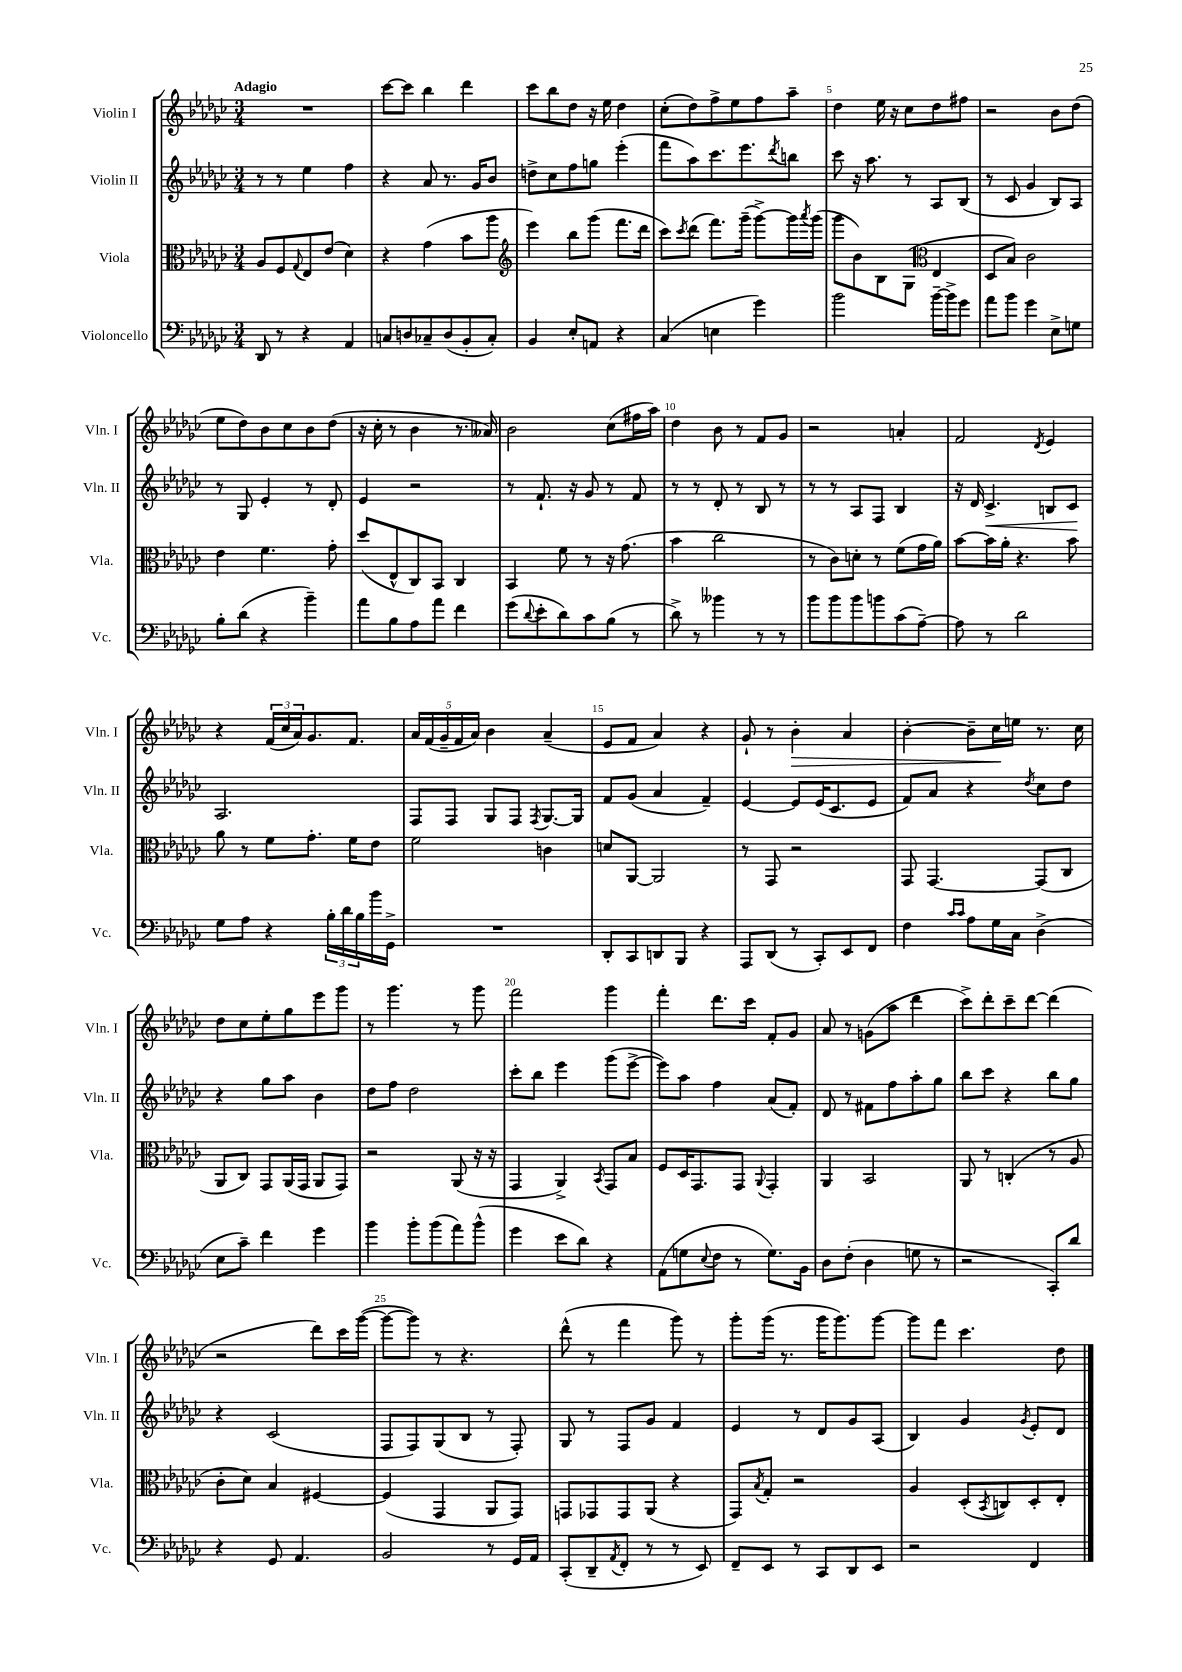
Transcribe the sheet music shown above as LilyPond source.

<<
\new StaffGroup <<
\new Staff = "s0" \with { instrumentName = "Violin I" shortInstrumentName = "Vln. I" } {
    \clef treble \key ges \major \numericTimeSignature \time 3/4 \tempo "Adagio"
    R2. |
    ces'''8~ ces'''8 bes''4 des'''4 |
    ces'''8 bes''8 des''8 r16 ees''16 des''4 |
    ces''8-.( des''8) f''8-> ees''8 f''8 aes''8-- |
    des''4 ees''16 r16 ces''8 des''8 fis''8 |
    r2 bes'8 des''8( |
    ees''8 des''8) bes'8 ces''8 bes'8 des''8( |
    r16 ces''16-. r8 bes'4 r8. aeses'16) |
    bes'2 ces''8( fis''16 aes''16) |
    des''4 bes'8 r8 f'8 ges'8 |
    r2 a'4-. |
    f'2 \acciaccatura { des'8 } ees'4 |
    r4 \tuplet 3/2 { f'16( ces''16 aes'16) } ges'8. f'8. |
    \tuplet 5/4 { aes'16 f'16( ges'16-- f'16 aes'16) } bes'4 aes'4--( |
    ees'8 f'8 aes'4) r4 |
    ges'8-! r8 bes'4-.\> aes'4 |
    bes'4~-. bes'8-- ces''16\! e''16 r8. ces''16 |
    des''8 ces''8 ees''8-. ges''8 ees'''8 ges'''8 |
    r8 ges'''4. r8 ges'''8 |
    f'''2 ges'''4 |
    f'''4-. des'''8. ces'''16 f'8-. ges'8 |
    aes'8 r8 g'8( aes''8 des'''4 |
    ces'''8->) des'''8-. ces'''8-- des'''8~ des'''4( |
    r2 des'''8) ces'''16 ges'''16~( |
    ges'''8~ ges'''8) r8 r4. |
    des'''8-^( r8 f'''4 ges'''8) r8 |
    ges'''8-. ges'''16( r8. ges'''16 ges'''8.) ges'''8~ |
    ges'''8 f'''8 ces'''4. des''8 \bar "|." |
}
\new Staff = "s1" \with { instrumentName = "Violin II" shortInstrumentName = "Vln. II" } {
    \clef treble \key ges \major \numericTimeSignature \time 3/4
    r8 r8 ees''4 f''4 |
    r4 aes'8 r8. ges'16 bes'8 |
    d''8-> ces''8 f''8 g''8 ees'''4-.( |
    f'''8 aes''8) ces'''8. ees'''8. \acciaccatura { des'''8 } b''8 |
    ces'''8 r16 aes''8. r8 aes8 bes8( |
    r8 ces'8 ges'4 bes8) aes8 |
    r8 ges8 ees'4-. r8 des'8-. |
    ees'4 r2 |
    r8 f'8.-! r16 ges'8 r8 f'8 |
    r8 r8 des'8-. r8 bes8 r8 |
    r8 r8 aes8 f8 bes4 |
    r16 des'16 ces'4.->\< b8 ces'8\! |
    aes2. |
    f8 f8 ges8 f8 \acciaccatura { f8 } ges8.~ ges16 |
    f'8 ges'8( aes'4 f'4--) |
    ees'4~ ees'8 ees'16( ces'8. ees'8 |
    f'8) aes'8 r4 \acciaccatura { des''8 } ces''8 des''8 |
    r4 ges''8 aes''8 bes'4 |
    des''8 f''8 des''2 |
    ces'''8-. bes''8 ees'''4 ges'''8( ees'''8~-> |
    ees'''8) aes''8 f''4 aes'8( f'8-.) |
    des'8 r8 fis'8 f''8 aes''8-. ges''8 |
    bes''8 ces'''8 r4 bes''8 ges''8 |
    r4 ces'2( |
    f8 f8) ges8( bes8 r8 f8-.) |
    ges8 r8 f8 ges'8 f'4 |
    ees'4 r8 des'8 ges'8 aes8( |
    bes4) ges'4 \acciaccatura { ges'8 } ees'8-. des'8 \bar "|." |
}
\new Staff = "s2" \with { instrumentName = "Viola" shortInstrumentName = "Vla." } {
    \clef alto \key ges \major \numericTimeSignature \time 3/4
    aes8 f8 \appoggiatura { ges8 } ees8 ees'8( des'4) |
    r4 ges'4( bes'8 aes''8 |
    \clef treble ees'''4) bes''8 ges'''8( f'''8. des'''16 |
    ces'''8) \acciaccatura { ces'''8 } des'''8( f'''8.) ges'''16--( ges'''8~->) ges'''16 \acciaccatura { aes'''8 } ges'''16( |
    ges'''8 bes'8) bes8 ges8( \clef alto ees4 |
    des8 bes8) ces'2 |
    ees'4 f'4. ges'8-. |
    des''8( ees8-^ ces8) bes,8 ces4 |
    bes,4 f'8 r8 r16 ges'8.( |
    bes'4 ces''2 |
    r8 ces'8) d'8-. r8 f'8( ges'16 aes'16) |
    bes'8~ bes'16 aes'16-. r4. bes'8 |
    aes'8 r8 f'8 ges'8.-. f'16 ees'8 |
    f'2 c'4 |
    d'8 aes,8~ aes,2 |
    r8 ges,8 r2 |
    ges,8 ges,4.~ ges,8( ces8 |
    aes,8 ces8) ges,8 aes,16( ges,16 aes,8 ges,8) |
    r2 aes,8( r16 r16 |
    ges,4 aes,4->) \acciaccatura { bes,8 } ges,8 bes8 |
    f8 des16 ges,8. ges,8 \appoggiatura { aes,8 } ges,4-. |
    aes,4 bes,2 |
    aes,8 r8 c4-.( r8 aes8 |
    ces'8-. des'8) bes4 fis4~ |
    fis4( ges,4 aes,8 ges,8) |
    g,8 ges,8 ges,8 aes,8( r4 |
    ges,8) \acciaccatura { bes8 } ges8-. r2 |
    aes4 des8-.( \acciaccatura { bes,8 } c8) des8-. ees8-. \bar "|." |
}
\new Staff = "s3" \with { instrumentName = "Violoncello" shortInstrumentName = "Vc." } {
    \clef bass \key ges \major \numericTimeSignature \time 3/4
    des,8 r8 r4 aes,4 |
    c8 d8 ces8-- d8( bes,8-. ces8-.) |
    bes,4 ees8-. a,8 r4 |
    ces4( e4 ges'4) |
    bes'2 bes'16~-- bes'16-> ges'8 |
    aes'8 bes'8 ges'4 ees8-> g8 |
    bes8-. des'8( r4 bes'4--) |
    aes'8 bes8 aes8 aes'8 f'4 |
    ges'8( \appoggiatura { des'8 } ees'8-. des'8) ces'8 bes8( r8 |
    des'8->) r8 beses'4 r8 r8 |
    bes'8 bes'8 bes'8 b'8 ces'8( aes8~--) |
    aes8 r8 des'2 |
    ges8 aes8 r4 \tuplet 3/2 { bes16-. des'16 bes16 } bes'16 ges,16-> |
    R2. |
    des,8-. ces,8 d,8 bes,,8 r4 |
    aes,,8 des,8( r8 ces,8-.) ees,8 f,8 |
    f4 \grace { ces'16 ces'16 } aes8 ges16 ces16 des4->( |
    ees8 ces'8--) f'4 ges'4 |
    bes'4 bes'8-. bes'8( aes'8) bes'8-^( |
    ges'4 ees'8 des'8) r4 |
    aes,8( g8 \appoggiatura { ees8 } f8 r8 g8.) bes,16 |
    des8 f8-.( des4 g8 r8 |
    r2 ces,8-.) des'8 |
    r4 ges,8 aes,4. |
    bes,2 r8 ges,16 aes,16 |
    ces,8-.( des,8-- \acciaccatura { aes,8 } f,8-. r8 r8 ees,8) |
    f,8-- ees,8 r8 ces,8 des,8 ees,8 |
    r2 f,4 \bar "|." |
}
>>
>>
\layout { \context { \Score \override BarNumber.break-visibility = ##(#f #t #t) barNumberVisibility = #(every-nth-bar-number-visible 5) } }
